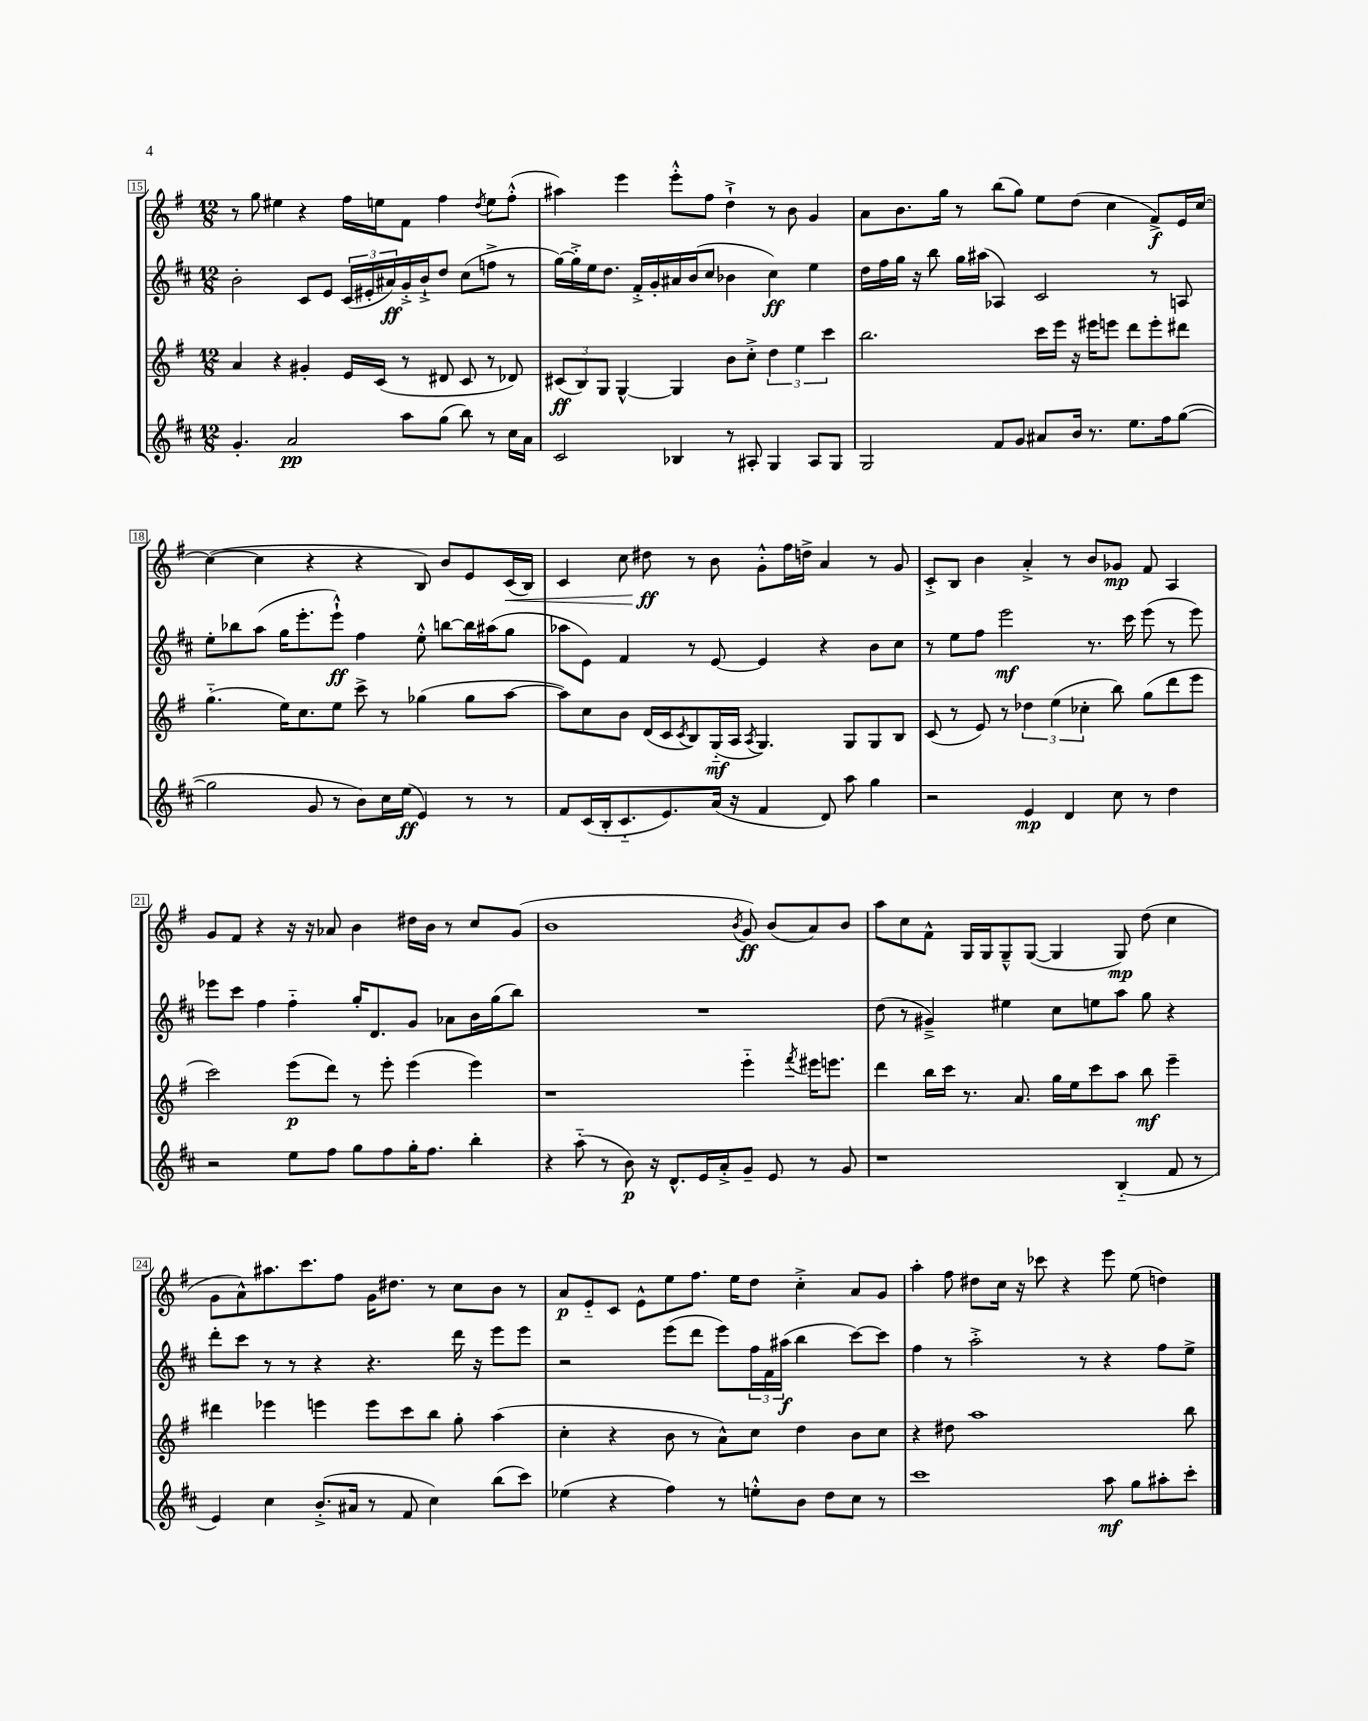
<<
\new StaffGroup <<
\new Staff = "s0" {
    \clef treble \key g \major \numericTimeSignature \time 12/8
    r8 g''8 eis''4 r4 fis''16 e''16 fis'8 fis''4 \acciaccatura { d''8 } e''8 fis''8-.-^( |
    ais''4) e'''4 e'''8-.-^ fis''8 d''4-!-> r8 b'8 g'4 |
    a'8 b'8. g''16 r8 b''8( g''8) e''8 d''8( c''4 fis'8->\f) e'16 c''16~ |
    c''4~( c''4 r4 r4 b8) b'8 e'8 c'16\<( b16) |
    c'4 c''8 dis''8\ff\! r8 b'8 g'8-.-^ fis''16 d''16-> a'4 r8 g'8 |
    c'8-.-> b8 b'4 a'4-.-> r8 b'8 ges'8\mp fis'8 a4 |
    g'8 fis'8 r4 r16 r16 aes'8 b'4 dis''16 b'16 r8 c''8 g'8( |
    b'1 \acciaccatura { b'8 } g'8\ff) b'8( a'8) b'8 |
    a''8 c''8 fis'8-^ g16 g16 g8---^ g8~( g4 g8\mp) d''8( c''4 |
    g'8 a'8-^) ais''8. c'''8. fis''8 g'16 dis''8. r8 c''8 b'8 r8 |
    a'8\p e'8-_ c'8 e'8-^ e''8 fis''8. e''16 d''8 c''4-.-> a'8 g'8 |
    a''4-. fis''8 dis''8 c''16 r16 ces'''8 r4 e'''8 e''8( d''4) \bar "|." |
}
\new Staff = "s1" {
    \clef treble \key d \major \numericTimeSignature \time 12/8
    b'2-. cis'8 e'8 \tuplet 3/2 { cis'16( eis'16-. ais'16\ff) } g'16-.-> b'16-!-> d''8 cis''8( f''8-> r8 |
    g''16~) g''16-.-> e''16 d''8. fis'16-.-> g'16-. ais'16 b'16( cis''8 bes'4 cis''4\ff) e''4 |
    d''16 fis''16 g''16 r16 b''8 g''16 ais''16( aes4) cis'2 r8 a8 |
    e''8-. bes''8 a''8( g''16 e'''8.-. e'''8-!-^\ff) fis''4 e''8-.-^ b''8~ b''16 ais''16( g''8 |
    aes''8 e'8) fis'4 r8 e'8~ e'4 r4 b'8 cis''8 |
    r8 e''8 fis''8 e'''2\mf r8. cis'''16 e'''8( r8 e'''8) |
    ees'''8 cis'''8 fis''4 fis''4-_ g''16-. d'8. g'8 aes'8 b'16 g''16( b''8) |
    R1. |
    d''8( r8 gis'4--->) eis''4 cis''8 e''8 a''8 g''8 r4 |
    d'''8-. cis'''8 r8 r8 r4 r4. d'''16 r16 e'''8 e'''8 |
    r2 e'''8( d'''8 e'''8) \tuplet 3/2 { fis''16 fis'16 ais''16\f( } b''4 cis'''8~) cis'''8 |
    fis''4 r8 a''2-.-> r8 r4 fis''8 e''8-> \bar "|." |
}
\new Staff = "s2" {
    \clef treble \key g \major \numericTimeSignature \time 12/8
    a'4 r4 gis'4-. e'16 c'16( r8 dis'8 c'8 r8 des'8) |
    \tuplet 3/2 { cis'8\ff( b8) g8 } g4~-^ g4 b'8 c''8-.-> \tuplet 3/2 { d''4 e''4 c'''4 } |
    b''2. c'''16 e'''16 r16 eis'''16 e'''8 d'''8 e'''8-. dis'''8 |
    g''4.-_( e''16) c''8. e''8 c'''8-> r8 ges''4( ges''8 a''8~ |
    a''8) c''8 b'8 d'16( c'16 \acciaccatura { c'8 } b8) g16-_\mf( a16 \acciaccatura { a8 } g4.) g8 g8 b8 |
    c'8( r8 e'8) r8 \tuplet 3/2 { des''4 e''4( ces''4-. } b''8) g''8( d'''8 e'''8 |
    c'''2) e'''8\p( d'''8) r8 e'''8-. e'''4( e'''4) |
    r1 e'''4-_ \acciaccatura { fis'''8 } eis'''16 e'''8. |
    d'''4 b''16 c'''16 r8. a'8. g''16 e''16 c'''8 a''8 b''8\mf e'''4-- |
    dis'''4 ees'''4 e'''4 e'''8 c'''8 b''8 g''8-. a''4( |
    c''4-. r4 b'8 r8 a'8-^) c''8 d''4 b'8 c''8 |
    r4 dis''8 a''1 b''8 \bar "|." |
}
\new Staff = "s3" {
    \clef treble \key d \major \numericTimeSignature \time 12/8
    g'4.-. a'2\pp a''8 g''8( b''8) r8 cis''16 a'16 |
    cis'2 bes4 r8 ais8-. g4 ais8 g8 |
    g2 fis'8 g'8 ais'8 b'16 r8. e''8. fis''16 g''8~( |
    g''2 g'8 r8 b'8) cis''16 e''16\ff( e'4) r8 r8 |
    fis'8 cis'16( b16-. cis'8.-_ e'8.) a'16( r16 fis'4 d'8) a''8 g''4 |
    r2 e'4\mp d'4 cis''8 r8 d''4 |
    r2 e''8 fis''8 g''8 fis''8 g''16-. fis''8. b''4-. |
    r4 a''8-_( r8 b'8\p) r16 d'8.-^ e'16 a'16-.-> g'8-- e'8 r8 g'8 |
    r1 b4-_( fis'8 r8 |
    e'4) cis''4 b'8.-.->( ais'16 r8 fis'8 cis''4) b''8( cis'''8) |
    ees''4( r4 fis''4) r8 e''8-.-^ b'8 d''8 cis''8 r8 |
    cis'''1 a''8\mf g''8 ais''8-. cis'''8-. \bar "|." |
}
>>
>>
\layout { \context { \Score currentBarNumber = #15 \override BarNumber.stencil = #(make-stencil-boxer 0.1 0.3 ly:text-interface::print) } }
